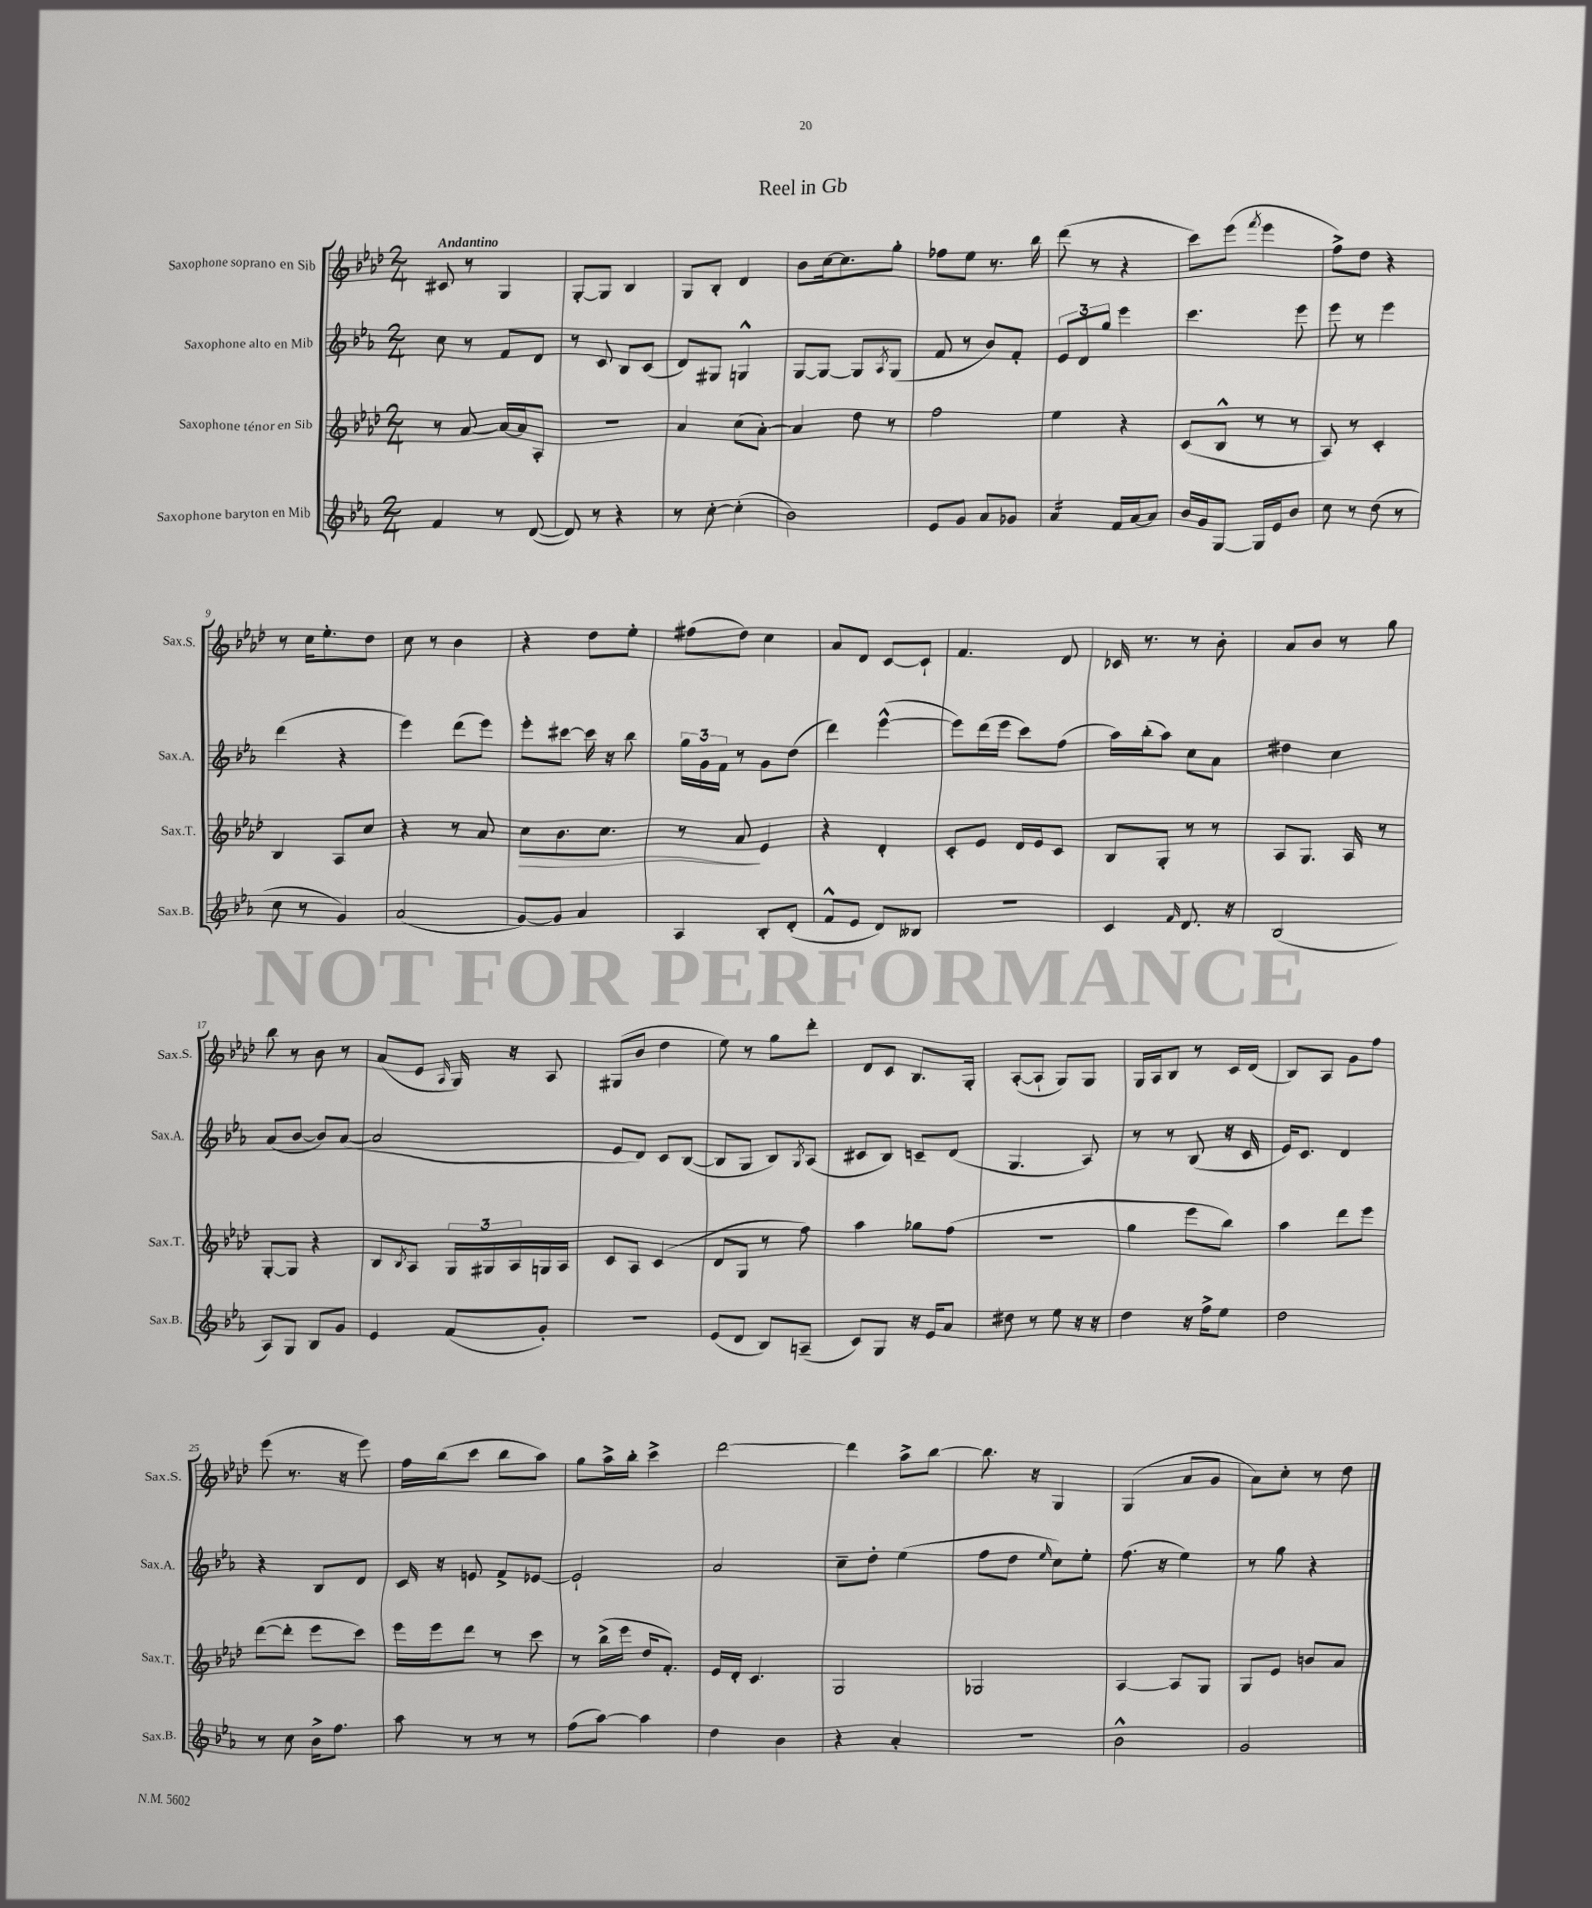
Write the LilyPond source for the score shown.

\header { title = "Reel in Gb" }
<<
\new StaffGroup <<
\new Staff = "s0" \with { instrumentName = "Saxophone soprano en Sib" shortInstrumentName = "Sax.S." } {
    \clef treble \key aes \major \numericTimeSignature \time 2/4 \tempo "Andantino"
    cis'8 r8 g4 |
    g8~-. g8 bes4 |
    g8 bes8-. des'4 |
    bes'8 c''16~ c''8. g''8-. |
    fes''8 ees''8 r8. bes''16 |
    des'''8( r8 r4 |
    c'''8) ees'''8( \acciaccatura { f'''8 } ees'''4 |
    f''8->) des''8 r4 |
    r8 c''16 ees''8.-. des''8 |
    c''8 r8 bes'4 |
    r4 des''8 ees''8-. |
    fis''8( des''8) c''4 |
    aes'8 des'8 c'8~ c'8-! |
    f'4. des'8 |
    ces'16 r8. r8 bes'8-. |
    aes'8 bes'8 r8 g''8 |
    bes''8 r8 bes'8 r8 |
    aes'8( ees'8 \grace { aes16 } g16) r16 aes8 |
    gis8( bes'8 des''4 |
    ees''8) r8 g''8 des'''8-. |
    des'8 c'8 bes8. g16-. |
    aes8~-.( aes8-! g8) g8 |
    g16 aes16 bes8 r8 c'16 des'16( |
    bes8) aes8 g'8 f''8 |
    ees'''8( r8. r16 ees'''8) |
    f''16 bes''16( c'''8 bes''8 aes''8) |
    g''8 aes''16-> bes''16-. c'''4-> |
    des'''2~ |
    des'''4 aes''8-> bes''8~ |
    bes''8. r16 g4 |
    g4( aes'8 g'8 |
    aes'8) c''8-. r8 des''8 \bar "|." |
}
\new Staff = "s1" \with { instrumentName = "Saxophone alto en Mib" shortInstrumentName = "Sax.A." } {
    \clef treble \key ees \major \numericTimeSignature \time 2/4
    c''8 r8 f'8 d'8 |
    r8 c'8 bes8 c'8( |
    d'8) gis8 g4-^ |
    g8~ g8~ g8 \acciaccatura { aes8 } g8( |
    f'8 r8 bes'8) f'8-. |
    \tuplet 3/2 { ees'8 d'8 g''8 } ees'''4 |
    c'''4. ees'''8 |
    ees'''8 r8 ees'''4 |
    d'''4( r4 |
    ees'''4) d'''8( ees'''8) |
    ees'''8-. cis'''8~ cis'''16 r16 bes''8 |
    \tuplet 3/2 { g''16 g'16 f'16 } r8 g'8 d''8( |
    d'''4) ees'''4~-^( |
    ees'''8) d'''16( ees'''16 c'''8) f''8( |
    aes''16) bes''16-.( aes''8) c''8 aes'8 |
    dis''4 c''4 |
    aes'8( bes'8~ bes'8) aes'8~( |
    aes'2 |
    ees'8 d'8) c'8 bes8~( |
    bes8 g8 bes8) \acciaccatura { g8 } aes8( |
    cis'8 bes8) c'8-- d'8( |
    g4. aes8) |
    r8 r8 bes8( r16 c'16 |
    ees'16) c'8. d'4 |
    r4 bes8 d'8 |
    c'16 r16 e'8 f'8-> ees'8~ |
    ees'2-! |
    aes'2 |
    c''8-- d''8-. ees''4( |
    f''8 d''8 \grace { ees''16 } c''8) ees''8-. |
    f''8.( r16 ees''4) |
    r8 g''8 r4 \bar "|." |
}
\new Staff = "s2" \with { instrumentName = "Saxophone ténor en Sib" shortInstrumentName = "Sax.T." } {
    \clef treble \key aes \major \numericTimeSignature \time 2/4
    r8 aes'8~ aes'16~ aes'16 aes8-. |
    R2 |
    aes'4 c''8( aes'8~-.) |
    aes'4 des''8 r8 |
    f''2 |
    ees''4 r4 |
    c'8( bes8-^ r8 r8 |
    aes8) r8 c'4-. |
    bes4 aes8 c''8 |
    r4 r8 aes'8 |
    c''8\> bes'8. c''8. |
    r8 aes'8\! ees'4 |
    r4 des'4-. |
    c'8-. ees'8 des'16 ees'16 c'8 |
    bes8 g8-. r8 r8 |
    aes8 g8. aes16 r8 |
    g8~-. g8 r4 |
    bes8 \acciaccatura { bes8 } aes8 \tuplet 3/2 { g16 gis16 aes16 } g16 aes16 |
    c'8 aes8 c'4( |
    des'8 g8 r8 f''8) |
    aes''4 ges''8 f''8( |
    R2 |
    g''4 ees'''8 bes''8) |
    aes''4 des'''8 ees'''8 |
    des'''8~( des'''8-. ees'''8 c'''8) |
    ees'''16 ees'''16 des'''8 r8 c'''8 |
    r8 bes''16->( ees'''16 des''16 f'8.-.) |
    ees'16 des'16-. c'4. |
    g2 |
    ges2 |
    aes4~ aes8 g8 |
    g8 ees'8 b'8 aes'8 \bar "|." |
}
\new Staff = "s3" \with { instrumentName = "Saxophone baryton en Mib" shortInstrumentName = "Sax.B." } {
    \clef treble \key ees \major \numericTimeSignature \time 2/4
    f'4 r8 d'8~( |
    d'8) r8 r4 |
    r8 c''8~-. c''4-.( |
    bes'2) |
    ees'8 g'8 aes'8 ges'8 |
    aes'4:16 f'16 aes'16~ aes'8 |
    bes'16 g'16 g8~ g16 ees'16 bes'8 |
    c''8 r8 d''8( r8 |
    c''8 r8 g'4) |
    aes'2( |
    g'8~) g'8 aes'4 |
    aes4 bes8-. d'8-.( |
    f'8-^ ees'8 d'8) beses8 |
    R2 |
    c'4 \grace { f'16 } d'8. r16 |
    bes2( |
    aes8) g8 bes8 g'8 |
    ees'4 f'8( g'8-.) |
    R2 |
    ees'8( d'8 bes8) a8--( |
    c'8) g8 r16 ees'16 aes'8 |
    dis''8 r8 ees''8 r16 r16 |
    d''4 r16 f''16-> ees''8 |
    d''2 |
    r8 c''8 bes'16-> f''8. |
    aes''8 r8 r8 r8 |
    f''8( aes''8~) aes''4 |
    d''4 bes'4 |
    r4 aes'4-. |
    R2 |
    bes'2-^ |
    g'2 \bar "|." |
}
>>
>>
